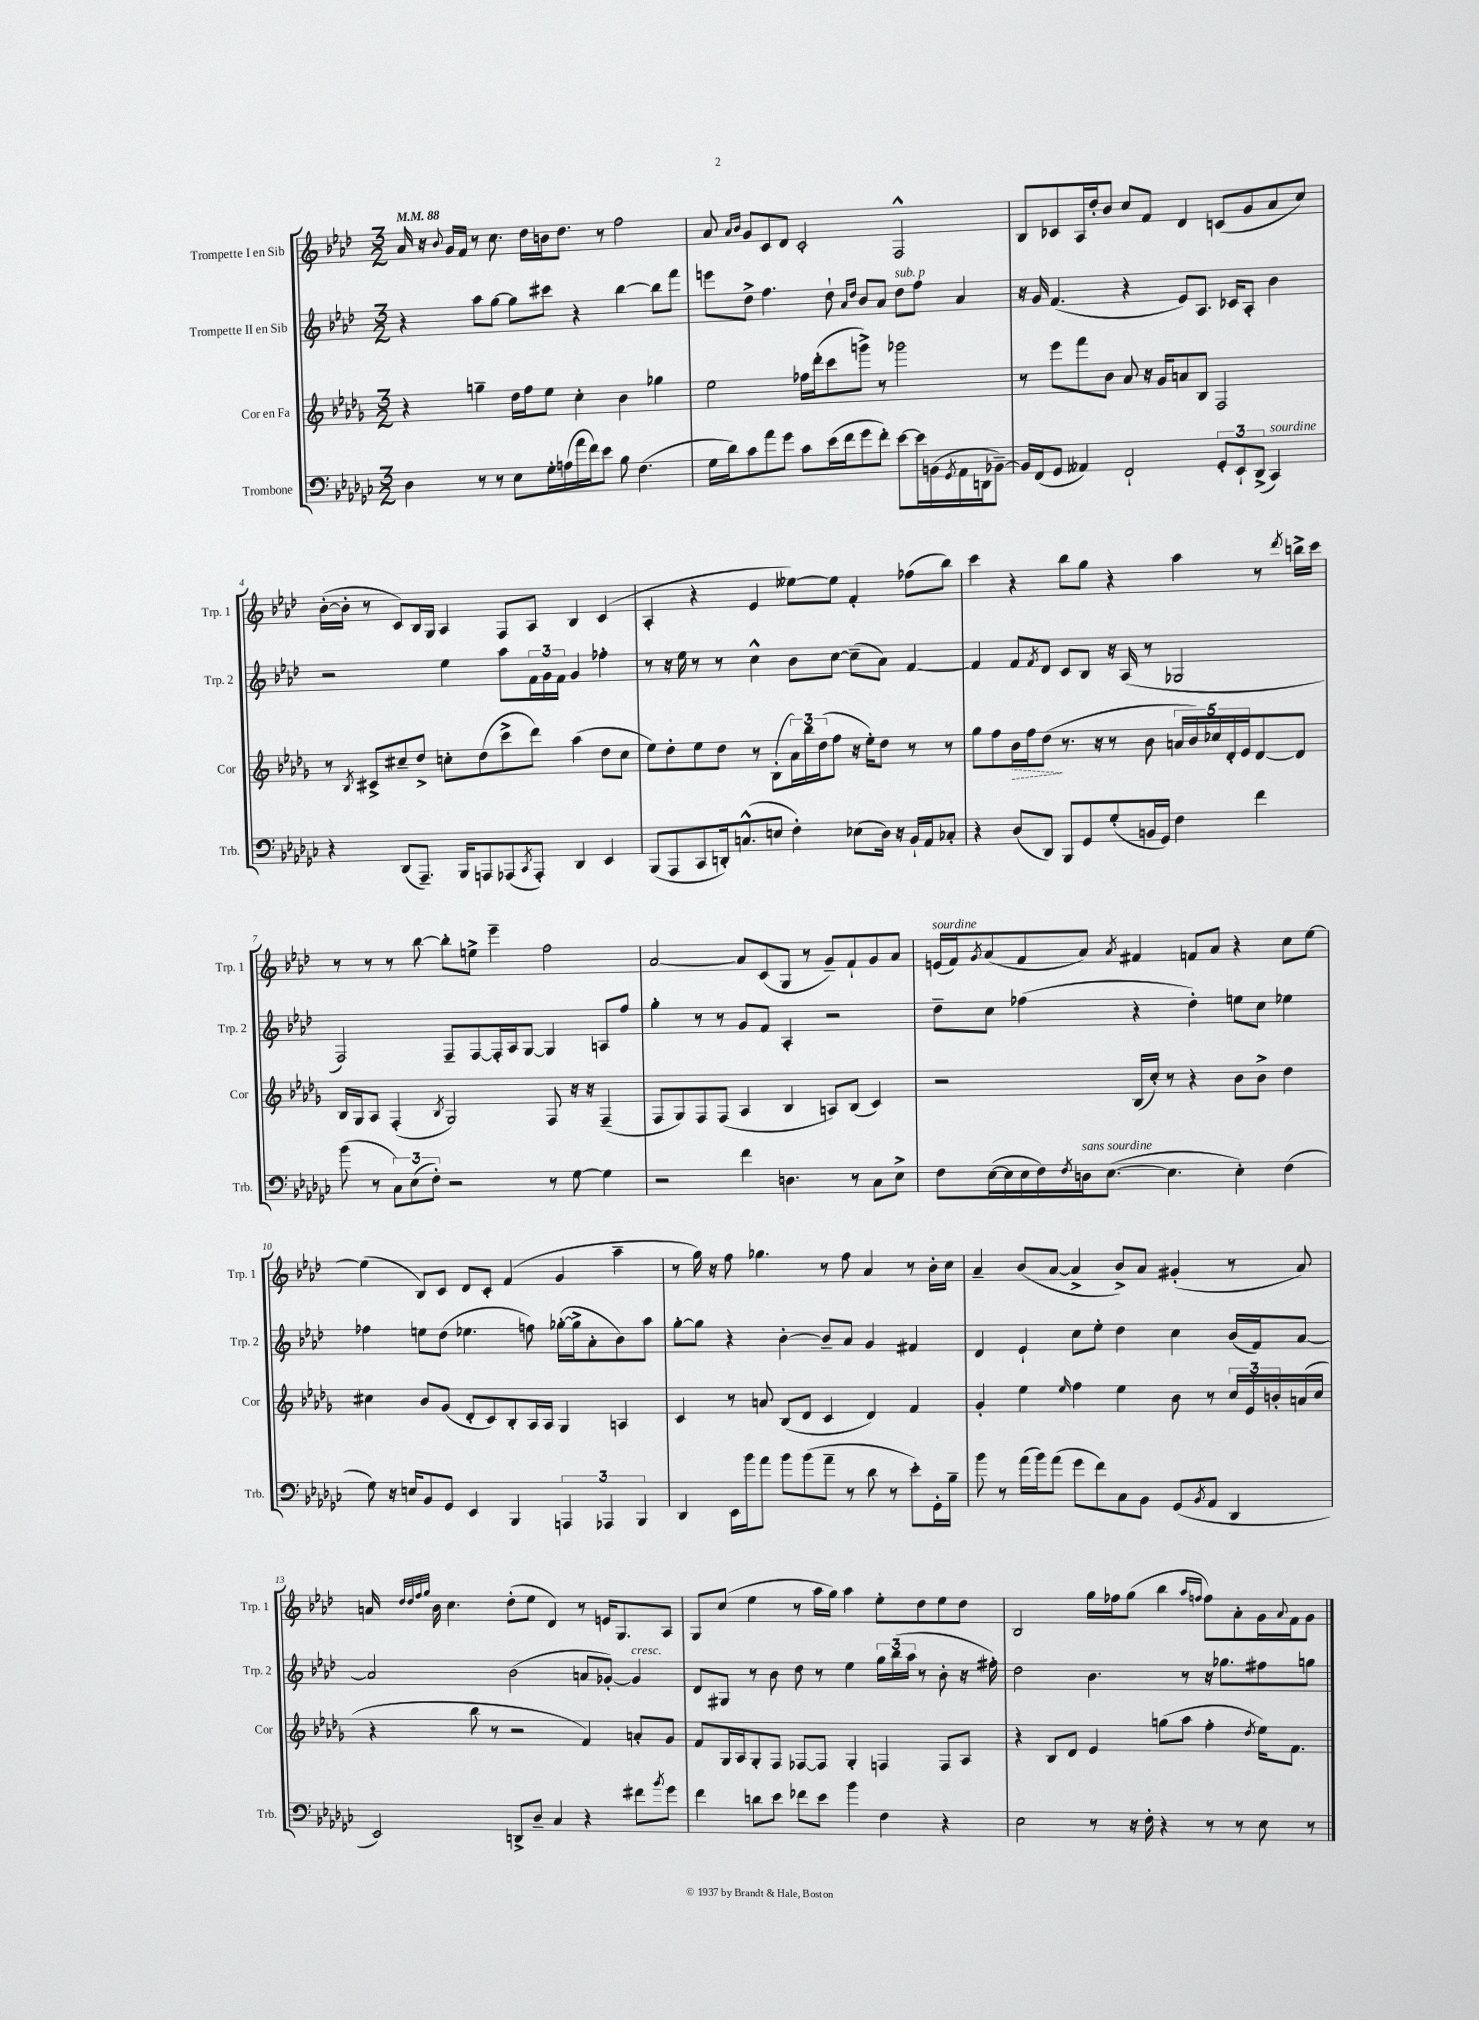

**kern	**kern	**dynam	**kern	**kern
*part4	*part3	*part3	*part2	*part1
*staff4	*staff3	*staff3	*staff2	*staff1
*I"Trombone	*I"Cor en Fa	*	*I"Trompette II en Sib	*I"Trompette I en Sib
*I'Trb.	*I'Cor	*	*I'Trp. 2	*I'Trp. 1
*clefF4	*clefG2	*	*clefG2	*clefG2
*k[b-e-a-d-g-c-]	*k[b-e-a-d-g-]	*	*k[b-e-a-d-]	*k[b-e-a-d-]
*M3/2	*M3/2	*	*M3/2	*M3/2
*MM88	*MM88	*	*MM88	*MM88
=1	=1	=1	=1	=1
4D-\	4r	.	4r	16a-/
.	.	.	.	16r
.	.	.	.	8qqb-/
.	.	.	.	16g/LL
.	.	.	.	16f/JJ
8r	4ggn~\	.	8aa-\L	8r
8r	.	.	[8gg\J	8.cc\
8E-\L	16dd-\LL	.	8gg\L]	.
.	16ff\J	.	.	16dd-\LL
16G-'\L	8ee-\J	.	8ccc#X\J	16bn\J
(16An\	.	.	.	8.dd-\J
16a-\	4cc'\	.	4r	.
16f\J)	.	.	.	.
8e-\J	.	.	.	8r
8B-\	4b-\	.	[4bb-\	2ff\
(4.F\	.	.	.	.
.	4gg-X\	.	8bb-\L]	.
.	.	.	8fff\J	.
=2	=2	=2	=2	=2
16G-\LL	2ee-\	.	8eeen\L	8a-/
16d-\J)	.	.	.	.
.	.	.	.	16qqa-/LL
.	.	.	.	16qqb-/JJ
8c-\	.	.	8dd-^\J	8g/L
8a-\	.	.	4.ff\	8c/
8g-\J	.	.	.	8d-/J
8c-\L	16ff-X\LL	.	.	2c'/
.	(16ddd-'\J	.	.	.
(16e-\L	8ccc\	.	8dd-`\	.
16f\J	.	.	.	.
.	.	.	16qqa-/LL	.
.	.	.	16qqdd-/JJ	.
8g-\	8gggn^\J)	.	8b-/L	.
8f'\J)	8r	.	8a-/J	.
!	!	!	!LO:TX:a:i:t=sub. p	!
[8e-\L	2ggg-X\	.	8dd-\L	2F^^/
16e-\L]	.	.	8ff\J	.
(16BBn\	.	.	.	.
8qGG-/	.	.	.	.
16AA-\	.	.	4a-/	.
16DDn\J	.	.	.	.
[8BB-X~\J)	.	.	.	.
=3	=3	=3	=3	=3
16BB-/LL]	8r	.	16r	8B-/L
(16FF/J	.	.	16g/	.
8GG-/J	8eee-\L	.	(4.f/	8c-X/
4AA--X/)	8fff\	.	.	16A-/L
.	.	.	.	16dd-'/J
.	8b-\J	.	.	8b-/J
2FF`/	8a-/	.	4r	8cc/L
.	16r	.	.	8f/J
.	16g-/KL	.	.	.
.	8an/	.	8e-/L)	4d-/
.	8B-/J	.	8.A-/J	.
12GG-'/L	2F/	.	.	(8cn/L
.	.	.	16c-X/KL	.
12EE-`/	.	.	.	.
.	.	.	8A-'/J	8g/
(12DD-^/J	.	.	.	.
!LO:TX:a:i:t=sourdine	!	!	!	!
4CC-/)	.	.	4b-\	8a-/
.	.	.	.	8cc/J)
!!LO:LB:g=z
=4	=4	=4	=4	=4
4r	8r	.	2r	([16b-'\LL
.	.	.	.	16b-'\JJ]
.	8qB-/	.	.	.
.	8c#X^/L	.	.	8r
(8DD-/L	8cc#X~/	.	.	8c/L)
8.AAA-~/J)	8dd-^/J	.	.	16B-/L
.	.	.	.	16G/JJ
.	8ccn'\L	.	4ee-\	4A-/
16BBB-/KL	.	.	.	.
8AAAn/	(8dd-\	.	.	.
(8AAA-X/	8ccc^\	.	8aa-\L	8F/L
8qCC-/	.	.	.	.
8AAA-'/J)	8ddd-\J)	.	24f\L	8A-/J
.	.	.	24g\	.
.	.	.	24f\JJ	.
4DD-/	(4aa-\	.	4g/	4B-/
4EE-/	8dd-\L	.	4ff-X'\	(4c/
.	8cc\J	.	.	.
=5	=5	=5	=5	=5
(8BBB-/L	8ee-\L)	.	8r	4A-'/
8AAA-/	8dd-'\	.	16r	.
.	.	.	16ee-\	.
8CC-/	8ee-\	.	8r	4r
16DDn'/k)	8dd-\J	.	8r	.
(8.Cn^^/	.	.	.	.
.	8r	.	4cc^^\	4e-/
8En/J	(8B-'\L	.	.	.
4F'\)	24a-\L)	.	8b-\L	[8ee--X\L)
.	24bb-\	.	.	.
.	(24dd-\J	.	.	.
.	8ff\J	.	[8cc\J	8ee--\J]
(8E-X\L	16r	.	(8cc~\L]	4f'/
.	16ee-'\KL)	.	.	.
16D-\Jk)	8dd-\J	.	8a-\J)	.
16r	.	.	.	.
16BB-`/LL	8r	.	[4f/	(8ff-X\L
16AA-/J	.	.	.	.
8C-X'/J	8r	.	.	8bb-\J)
=6	=6	=6	=6	=6
4r	8gg-\L	.	4f/]	4ccc\
.	8ff\	.	.	.
!	!	!LO:HP:b	!	!
(8D-/L	16b-\L	>	8f/L	4r
.	16ff\J	.	.	.
.	.	.	8qf/	.
8DD-/J)	(8dd-\J	.	8d-/J	.
8BBB-/L	8.r	]	8c/L	8bb-\L
8GG-/	.	.	8B-/J	8gg\J
.	16r	.	.	.
(8G-'/	8r	.	16r	4r
.	.	.	(16A-/	.
16BBn/L	8b-\	.	8r	.
16GG-/JJ)	.	.	.	.
4F\	20an/LL	.	2G-X/	4aa-\
.	20b-/)	.	.	.
.	20cc-X/	.	.	.
.	20d-'/	.	.	.
.	20e-/J	.	.	.
4f\	[8d-/	.	.	8r
.	.	.	.	8qddd-/
.	8d-/J]	.	.	16bbn^\LL
.	.	.	.	16ccc\JJ
!!LO:LB:g=z
=7	=7	=7	=7	=7
(8b-\	16B-/LL	.	2F/)	8r
.	16G-/J	.	.	.
8r	8A-/J	.	.	8r
12C-\L)	(4F'/	.	.	8r
(12E-\	.	.	.	.
.	.	.	.	[8bb-\
12F'\J)	.	.	.	.
.	8qB-/	.	.	.
2r	2G-/)	.	8F~/L	8bb-'\L]
.	.	.	[8F/	8een^\J
.	.	.	16F'/L]	4eee-~\
.	.	.	16A-/J	.
.	.	.	[8G/J	.
8r	8F/	.	4G/]	2ff\
[8G-\	16r	.	.	.
.	16r	.	.	.
4G-\]	(4F~/	.	8An/L	.
.	.	.	8ff/J	.
=8	=8	=8	=8	=8
2r	8F/L	.	4gg'\	[2a-/
.	8G-/)	.	.	.
.	8F/	.	8r	.
.	(8F/J	.	8r	.
4f\	4A-/	.	8g/L	8a-/L]
.	.	.	8f/J	(8c/
4.Dn\	4B-/	.	4A-'/	8G/J
.	.	.	.	8r
.	8An/L)	.	2r	8g~/L)
8r	(8B-/J	.	.	8f`/
8C-\L	4c/)	.	.	8g/
8E-^\J	.	.	.	8a-/J
=9	=9	=9	=9	=9
!	!	!	!	!LO:TX:a:i:t=sourdine
8F\L	2r	.	8dd-~\L	(16en/LL
.	.	.	.	16f/J)
.	.	.	.	8qg/
([16E-\L	.	.	8cc\J	(8a-/
16E-\]	.	.	.	.
16E-\	.	.	(4ff-X\	8f/
16F\)	.	.	.	.
8qF/	.	.	.	.
!LO:TX:a:i:t=sans sourdine	!	!	!	!
16Dn\J	.	.	.	8a-/J)
([8.E-\J	.	.	.	.
.	.	.	.	8qa-/
.	(16B-/LL	.	4r	4f#X/
.	16cc'/JJ)	.	.	.
4.E-\]	8r	.	.	.
.	4r	.	4dd-'\)	8fn/L
.	.	.	.	8a-/J
4E-'\)	8b-\L	.	8een\L	4r
.	8b-^\J	.	8cc\J	.
(4F\	4dd-\	.	4ee-X\	8cc\L
.	.	.	.	[8ee-\J
!!LO:LB:g=z
=10	=10	=10	=10	=10
8G-\)	4cc#X\	.	4ff-X\	(4ee-\]
16r	.	.	.	.
16En/KL	.	.	.	.
8BB-/	8b-/L	.	8een\L	8B-/L)
8GG-/J	(8g-/J	.	(8dd-\J	8c/J
4EE-/	8d-'/L	.	4.ee-X\	8d-/L
.	8c/)	.	.	8c'/J
4BBB-/	8B-'/	.	.	(4f/
.	16A-/L	.	8ffn\)	.
.	16A-/JJ	.	.	.
6AAAn/	4G-/	.	([16gg-X'\LL	4g/
.	.	.	16gg-^\J]	.
.	.	.	8a-'\	.
6AAA-X/	.	.	.	.
.	4An/	.	8b-\)	4aa-~\
6BBB-/	.	.	.	.
.	.	.	8aa-\J	.
=11	=11	=11	=11	=11
4DD-/	4c/	.	[8gg'\L	8r
.	.	.	8gg\J]	16gg\)
.	.	.	.	16r
16EE-\LL	8r	.	4r	8ff\
16b-\J	.	.	.	.
8a-\J	8an/	.	.	4.gg-X\
8b-\L	(8B-/L	.	[4b-'\	.
(8b-\	8d-/J	.	.	.
8a-~\J	4c/	.	8b-~/L]	8r
8r	.	.	8a-/J	8ff\
8d-\	4d-/)	.	4g/	4a-/
8r	.	.	.	.
8e-'\L)	4f/	.	4f#X/	8r
16GG-'\L	.	.	.	16b-'\LL
16B-~\JJ	.	.	.	16cc\JJ
=12	=12	=12	=12	=12
8b-\	4g-'/	.	4d-/	4a-~/
8r	.	.	.	.
(16a-\LL	4ee-\	.	4e-`/	(8b-/L
16b-\J)	.	.	.	.
(8a-\J	.	.	.	[8a-/J
.	16qqee-/	.	.	.
8g-\L	4ff\	.	8cc\L	4a-^/]
8f\)	.	.	8ee-'\J	.
8C-\	4ee-\	.	4dd-\	8b-^/L)
8BB-\J	.	.	.	8a-/J
(8GG-/L	8b-\	.	4cc\	(4g#X'/
8qBB-/	.	.	.	.
8AA-/J	8r	.	.	.
4DD-/	24cc/LL	.	(16b-/LL	8r
.	24e-/	.	.	.
.	.	.	16f/J)	.
.	24bn'/	.	.	.
.	(16an/	.	[8a-/J	8a-/)
.	16cc/JJ	.	.	.
!!LO:LB:g=z
=13	=13	=13	=13	=13
2EE-/)	4r	.	2a-/]	16an/
.	.	.	.	32qqdd-/LLL
.	.	.	.	32qqdd-/
.	.	.	.	32qqff/
.	.	.	.	32qqgg/JJJ
.	.	.	.	16b-\
.	.	.	.	4.cc\
.	8bb-\	.	.	.
.	8r	.	.	.
8DDn^/L	2r	.	(2b-\	(8dd-'\L
8D-~/J	.	.	.	8ee-\J
4C-/	.	.	.	4d-/)
4r	4f/)	.	8an/L	8r
.	.	.	[8g-X'/J)	16en/KL
.	.	.	.	8.G/
!	!	!	!LO:TX:a:i:t=cresc.	!
8f#X\L	8an'/L	.	4g-/]	.
8qb-/	.	.	.	.
8g-\J	8g-/J	.	.	8A-/J
=14	=14	=14	=14	=14
4f\	8f/L	.	8d-/L	8G/L
.	16G-/L	.	8G#X/J	(8cc/J
.	16A-/J	.	.	.
8dn\L	8G-'/	.	8r	4ee-\
8e-\J	8F/J	.	8b-\	.
8f-X\L	[8F-X/L	.	8dd-\	8r
8e-\J	8F-/J]	.	8r	16aa-\LL
.	.	.	.	16gg\JJ)
4b-\	4G-'/	.	4ee-\	4aa-\
4F\	4Fn/	.	24gg\LL	8ee-'\L
.	.	.	(24bb-\	.
.	.	.	24aa-\JJ	.
.	.	.	8r	8dd-\
4r	8F/L	.	8b-'\	8ee-\
.	8A-/J	.	16r	8dd-\J
.	.	.	16ff#X'\)	.
=15	=15	=15	=15	=15
2E-\	4r	.	2dd-\	2B-/
.	8B-/L	.	.	.
.	8d-/J	.	.	.
8r	4e-/	.	4.b-\	16gg\LL
.	.	.	.	16ff-X\J
16r	.	.	.	(8gg\J
16F'\	.	.	.	.
4r	(8ggn\L	.	.	4bb-\
.	8aa-\J	.	8r	.
.	.	.	.	16qqaa-/LL
.	.	.	.	16qqffn/JJ
8r	4ff'\	.	16r	8ff\L)
.	.	.	8.gg-X\L	.
8r	.	.	.	8a-'\
.	8qdd-/	.	.	.
8E-\	16ee-\KL)	.	8ff#X\	16g\L
.	.	.	.	8qqa-/
.	8.f\J	.	.	16f\J
8r	.	.	8ggn\J	8g\J
==	==	==	==	==
*-	*-	*-	*-	*-
